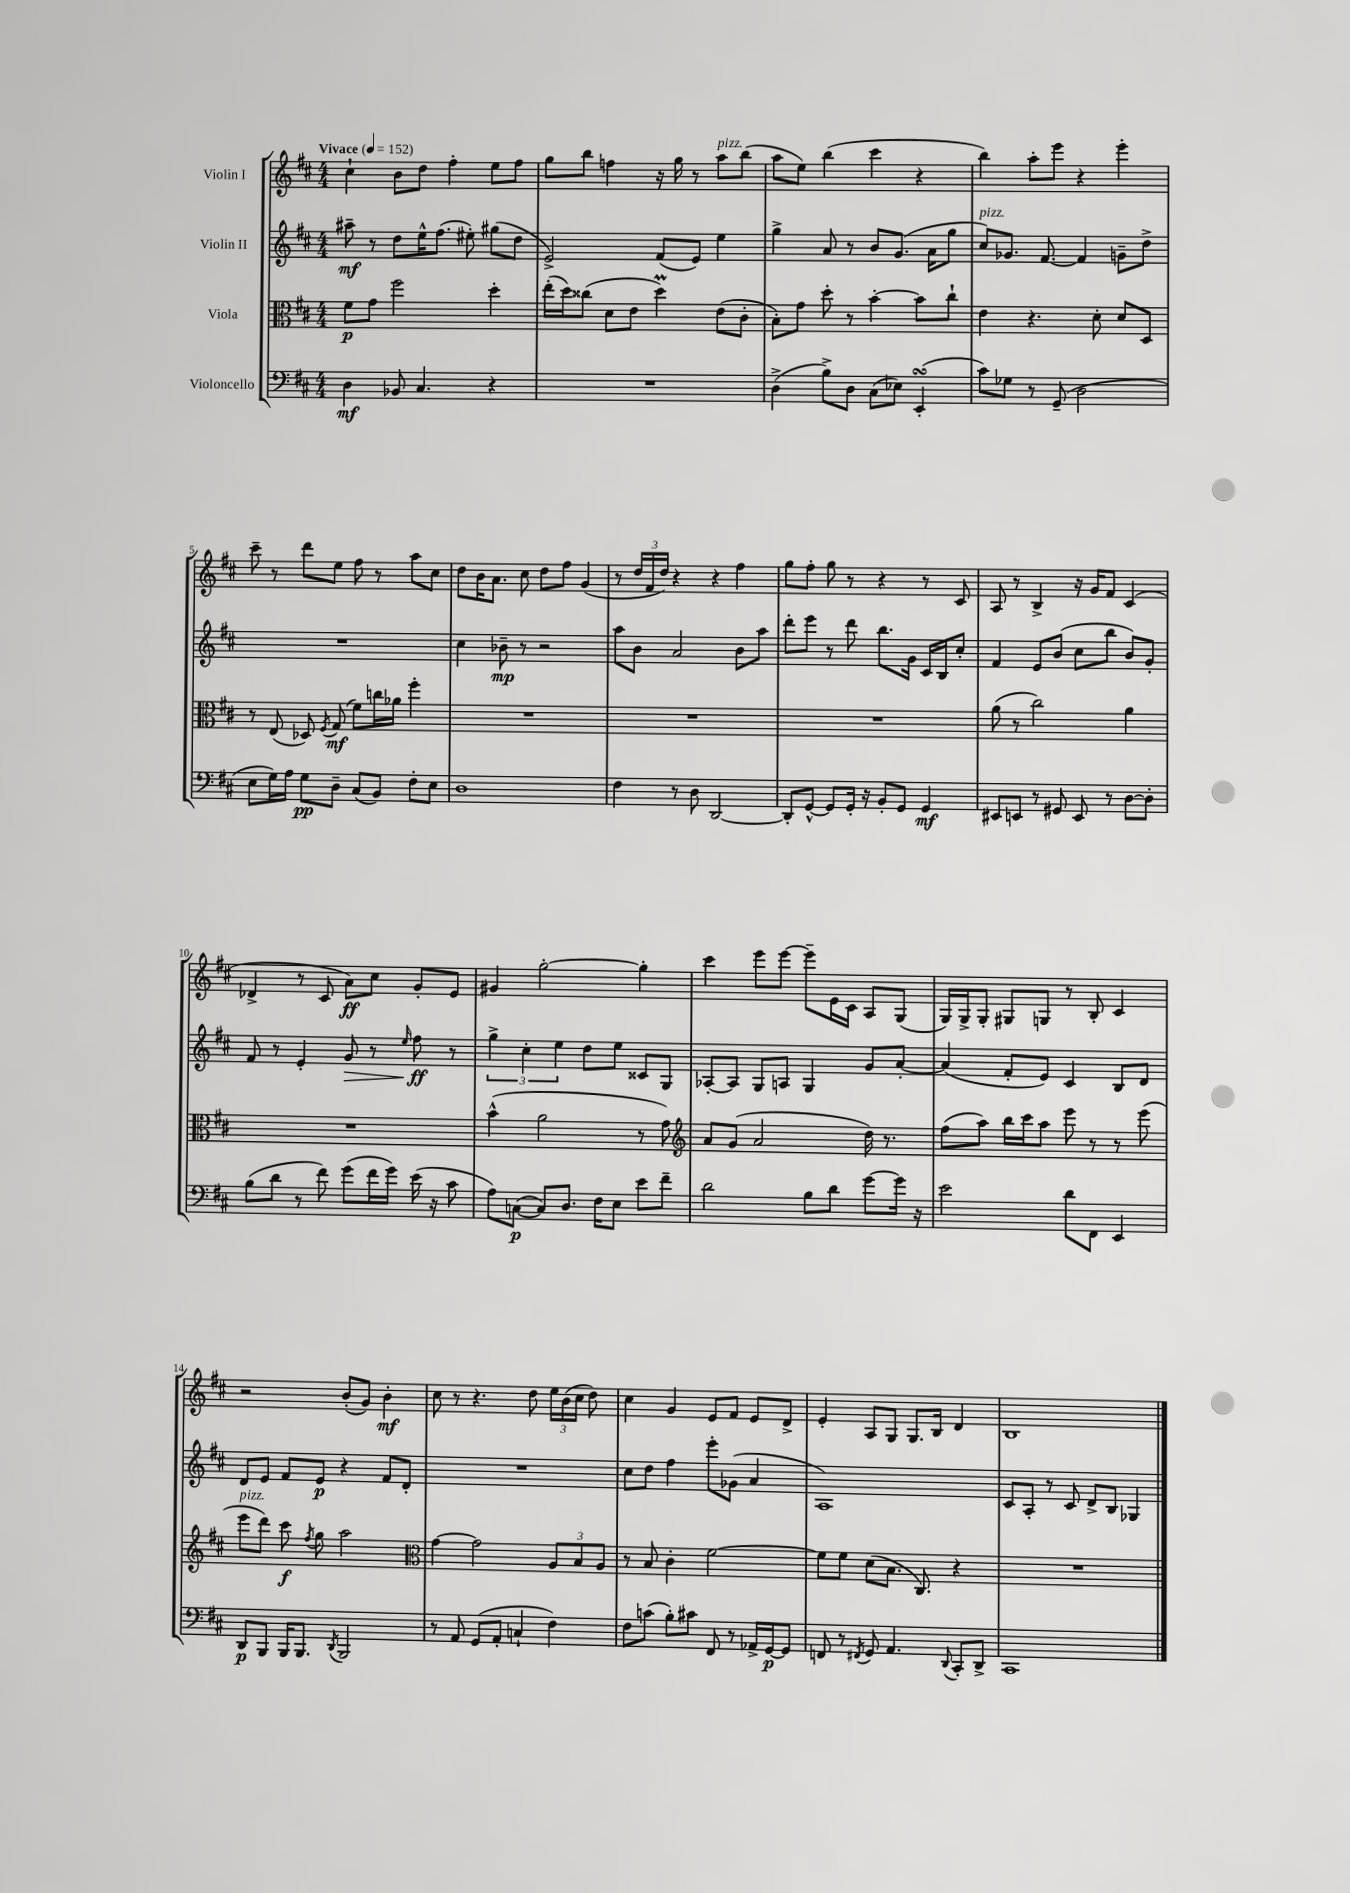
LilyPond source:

<<
\new StaffGroup <<
\new Staff = "s0" \with { instrumentName = "Violin I" } {
    \clef treble \key d \major \numericTimeSignature \time 4/4 \tempo "Vivace" 4 = 152
    \autoBeamOff cis''4-! b'8[ d''8] fis''4-. e''8[ fis''8] |
    g''8[ b''8] f''4 r16 g''16 r8 a''8[^\markup { \italic "pizz." } b''8]( |
    a''8[ e''8]) b''4( cis'''4 r4 |
    b''4) a''8[-. e'''8] r4 e'''4-. |
    cis'''8-- r8 d'''8[ e''8] fis''8 r8 a''8[ cis''8] |
    d''8[ b'16 a'8.] cis''8 d''8[ fis''8] g'4( |
    r8 \tuplet 3/2 { d''16[ fis'16 d''16]) } r4 r4 fis''4 |
    g''8[ fis''8]-. g''8 r8 r4 r8 cis'8 |
    a8 r8 b4-> r16 g'16[ fis'8] cis'4( |
    des'4-> r8 cis'8 a'8[\ff) cis''8] g'8[-. e'8] |
    gis'4 g''2~-. g''4-. |
    cis'''4 e'''8[ e'''8]~ e'''8[-- e'16 cis'16] a8[ g8]( |
    g16[) g16-> g8]-. gis8[ g8] r8 b8-. cis'4 |
    r2 b'8[-.( g'8]) b'4-.\mf |
    cis''8 r8 r4. d''8 \tuplet 3/2 { e''16[ b'16( cis''16] } d''8) |
    cis''4 g'4 e'8[ fis'8] e'8[ d'8]-> |
    e'4-. a8[ g8] g8.[ b16] d'4 |
    b1 \bar "|." |
}
\new Staff = "s1" \with { instrumentName = "Violin II" } {
    \clef treble \key d \major \numericTimeSignature \time 4/4
    \autoBeamOff ais''8--\mf r8 d''8[ e''16-^ fis''8.]( eis''8-.) gis''8[( d''8] |
    e'2->) fis'8[( e'8]) e''4 |
    g''4-> a'8 r8 b'8[ g'8.]( a'16[ g''8] |
    cis''8[^\markup { \italic "pizz." }) ges'8.] fis'8.~ fis'4 g'8[-- d''8]-> |
    R1 |
    cis''4 bes'8--\mp r8 r2 |
    a''8[ b'8] a'2 b'8[ a''8] |
    d'''8[-. e'''8] r8 d'''8 b''8.[ g'16] cis'16[ b16 cis''8]-. |
    fis'4 e'8[ b'8]( cis''8[ b''8] b'8[) g'8]-. |
    fis'8 r8 e'4-. g'8\> r8 \grace { e''16 } fis''8\ff\! r8 |
    \tuplet 3/2 { g''4-> cis''4-. e''4 } d''8[ e''8] cisis'8[ g8] |
    aes8[~-. aes8] g8[ a8] g4 g'8[ a'8]~-. |
    a'4( fis'8[-. e'8]) cis'4 b8[ d'8] |
    d'8[ e'8] fis'8[ e'8]\p r4 fis'8[ d'8]-. |
    R1 |
    cis''8[ d''8] fis''4 e'''8[-. ges'8]( a'4 |
    a1) |
    cis'8[ a8]-. r8 cis'8 d'8[-> b8] ges4 \bar "|." |
}
\new Staff = "s2" \with { instrumentName = "Viola" } {
    \clef alto \key d \major \numericTimeSignature \time 4/4
    \autoBeamOff fis'8[\p g'8] fis''2 d''4-. |
    e''16[-.( d''16) cisis''8]( d'8[ e'8] d''4\prall) e'8[( cis'8]-. |
    b8[-.) g'8] d''8-. r8 b'4~-. b'8[ cis''8]-! |
    e'4 r4. d'8-. d'8[ d8] |
    r8 e8( des8) \acciaccatura { fis8 } g8\mf( fis'8[) c''16 aes'16] fis''4-. |
    R1 |
    R1 |
    R1 |
    a'8( r8 cis''2) a'4 |
    R1 |
    b'4-^( a'2 r8 g'8) |
    \clef treble a'8[ g'8]( a'2 d''16) r8. |
    fis''8[( a''8]) b''16[ cis'''16 a''8] e'''8 r8 r8 e'''8( |
    e'''8[^\markup { \italic "pizz." } d'''8]) cis'''8\f \acciaccatura { fis''8 } g''8 a''2 |
    \clef alto g'4~ g'2 \tuplet 3/2 { a8[ b8 a8] } |
    r8 b8 cis'4-. fis'2~ |
    fis'8[ fis'8] d'8[( b8.] cis8.) r4 |
    R1 \bar "|." |
}
\new Staff = "s3" \with { instrumentName = "Violoncello" } {
    \clef bass \key d \major \numericTimeSignature \time 4/4
    \autoBeamOff d4\mf bes,8 cis4. r4 |
    R1 |
    d4->( b8[->) d8] cis8[( ees8]) e,4-.\turn( |
    cis'8[) ges8] r8 g,8--( d2 |
    e8[ g16) a16] g8[\pp d8]-- cis8[( b,8]) fis8[-. e8] |
    d1 |
    fis4 r8 d8 d,2~ |
    d,8[-. g,8]~-^ g,8[ g,16]-. r16 b,8[-. g,8] g,4\mf |
    eis,8[ e,8] r8 gis,8 e,8 r8 d8[~ d8]-. |
    b8[( d'8] r8 fis'8) g'8[( fis'16 g'16]) e'16( r16 cis'8 |
    a8[) c8]~\p( c8[) d8.] fis16[ e8] e'8[ fis'8]-- |
    d'2 b8[ d'8] g'8[~ g'16] r16 |
    e'2 d'8[ fis,8] e,4 |
    d,8[\p b,,8] b,,16[ b,,8.] \acciaccatura { d,8 } b,,2 |
    r8 a,8 g,8[( a,8]-. c4-! fis4) |
    fis8[ c'8]( b8[-.) cis'8] fis,8 r8 aes,16[-> g,16~\p g,8] |
    f,8 r8 \acciaccatura { fis,8 } g,8 a,4. \appoggiatura { d,8 } cis,8[-. d,8]-> |
    cis,1 \bar "|." |
}
>>
>>
